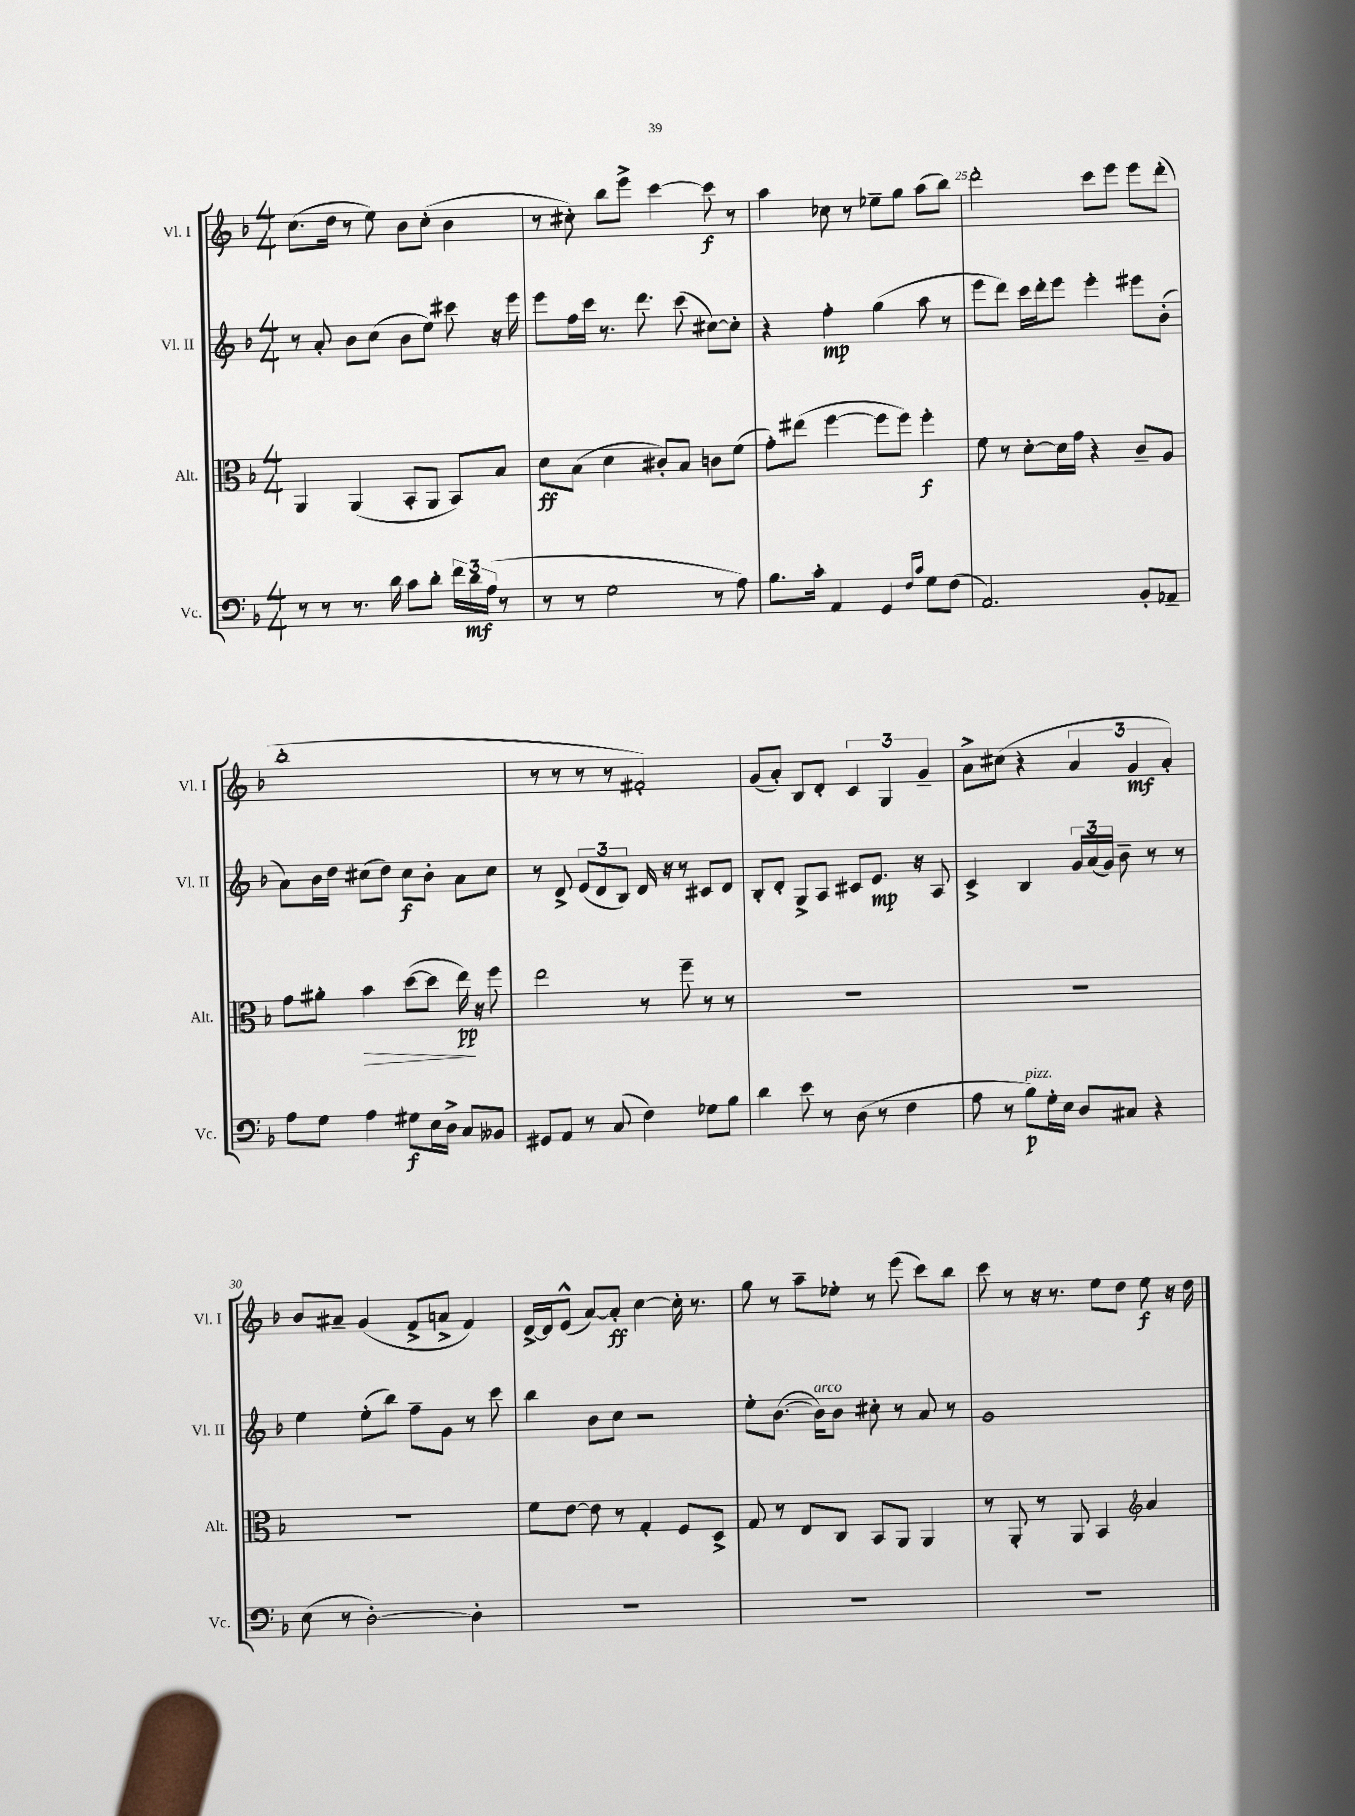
<<
\new StaffGroup <<
\new Staff = "s0" \with { instrumentName = "Vl. I" shortInstrumentName = "Vl. I" } {
    \clef treble \key f \major \numericTimeSignature \time 4/4
    \autoBeamOff c''8.[( d''16] r8 e''8) bes'8[ c''8]-.( bes'4 |
    r8 cis''8-.) bes''8[ e'''8]-> c'''4~ c'''8\f r8 |
    a''4 ces''8 r8 ees''8[-- g''8] a''8[( bes''8]) |
    d'''2-. c'''8[ e'''8] e'''8[ d'''8]-.( |
    bes''1-. |
    r8 r8 r8 r8 fis'2-.) |
    g'8[( a'8]-.) bes8[ d'8]-. \tuplet 3/2 { c'4 g4 g'4-- } |
    a'8[-> cis''8]( r4 \tuplet 3/2 { a'4 g'4\mf a'4-.) } |
    bes'8[ ais'8]-- g'4( f'8[-> a'8]-> f'4) |
    d'16[~-> d'16 e'8]-^( a'8[~) a'8]-.\ff c''4~ c''16-. r8. |
    g''8 r8 a''8[-- ees''8]-. r8 e'''8( c'''8[) bes''8] |
    c'''8 r8 r16 r8. e''8[ d''8] e''8\f r16 d''16 \bar "|." |
}
\new Staff = "s1" \with { instrumentName = "Vl. II" shortInstrumentName = "Vl. II" } {
    \clef treble \key f \major \numericTimeSignature \time 4/4
    \autoBeamOff r8 a'8-. bes'8[ c''8]( bes'8[ e''8]) cis'''8 r16 e'''16 |
    e'''8[ f''16 c'''16] r8. d'''8. c'''8( cis''8[~) cis''8]-. |
    r4 f''4-.\mp g''4( a''8 r8 |
    e'''8[ d'''8]) c'''16[ d'''16-. e'''8] e'''4-. eis'''8[ bes'8]-.( |
    a'8[) bes'16 d''16] cis''8[( d''8]) cis''8[\f bes'8]-. a'8[ cis''8] |
    r8 d'8-> \tuplet 3/2 { e'8[( d'8 bes8]) } d'16 r16 r8 cis'8[ d'8] |
    bes8[-. d'8]-. g8[-> a8] cis'8[ e'8.]\mp r16 a8 |
    c'4-> bes4 \tuplet 3/2 { g'16[ a'16( g'16]) } bes'8-- r8 r8 |
    e''4 e''8[-.( bes''8]) f''8[-- g'8] r8 c'''8 |
    bes''4 bes'8[ c''8] r2 |
    e''8[-. bes'8.]~( bes'16[^\markup { \italic "arco" }) bes'8] cis''8-. r8 a'8 r8 |
    g'1 \bar "|." |
}
\new Staff = "s2" \with { instrumentName = "Alt." shortInstrumentName = "Alt." } {
    \clef alto \key f \major \numericTimeSignature \time 4/4
    \autoBeamOff a,4 a,4( bes,8[-. a,8] bes,8[) bes8] |
    d'8[\ff bes8]( d'4 cis'8[-.) bes8] c'8[ f'8]( |
    g'8[-.) eis''8]( f''4~ f''8[ f''8]) f''4-.\f |
    f'8 r8 d'8[~-. d'16 g'16] r4 c'8[-- a8] |
    g'8[ ais'8]-. bes'4\> d''8[~( d''8] e''16\pp\!) r16 f''8 |
    e''2 r8 f''8-- r8 r8 |
    R1 |
    R1 |
    R1 |
    f'8[ e'8]~ e'8 r8 g4-. f8[ d8]-> |
    g8 r8 e8[ c8] bes,8[ a,8] a,4 |
    r8 a,8-. r8 a,8 bes,4 \clef treble a'4 \bar "|." |
}
\new Staff = "s3" \with { instrumentName = "Vc." shortInstrumentName = "Vc." } {
    \clef bass \key f \major \numericTimeSignature \time 4/4
    \autoBeamOff r8 r8 r8. d'16 c'8[ d'8]-. \tuplet 3/2 { f'16[ d'16\mf a16]( } r8 |
    r8 r8 g2 r8 a8) |
    bes8.[ c'16]-. a,4 g,4 \grace { f16[ c'16] } g8[ f8]( |
    a,2.) bes,8[-. aes,8]-- |
    a8[ g8] a4 gis8[\f e16 d16]-> c8[ beses,8] |
    gis,8[ a,8] r8 c8( f4) ges8[ bes8] |
    d'4 e'8 r8 d8( r8 f4 |
    a8 r8 bes8[\p^\markup { \italic "pizz." }) g16-. e16] d8[ cis8] r4 |
    e8( r8 d2~-.) d4-. |
    R1 |
    R1 |
    R1 \bar "|." |
}
>>
>>
\layout { \context { \Score currentBarNumber = #22 \override BarNumber.break-visibility = ##(#f #t #t) barNumberVisibility = #(every-nth-bar-number-visible 5) } }
